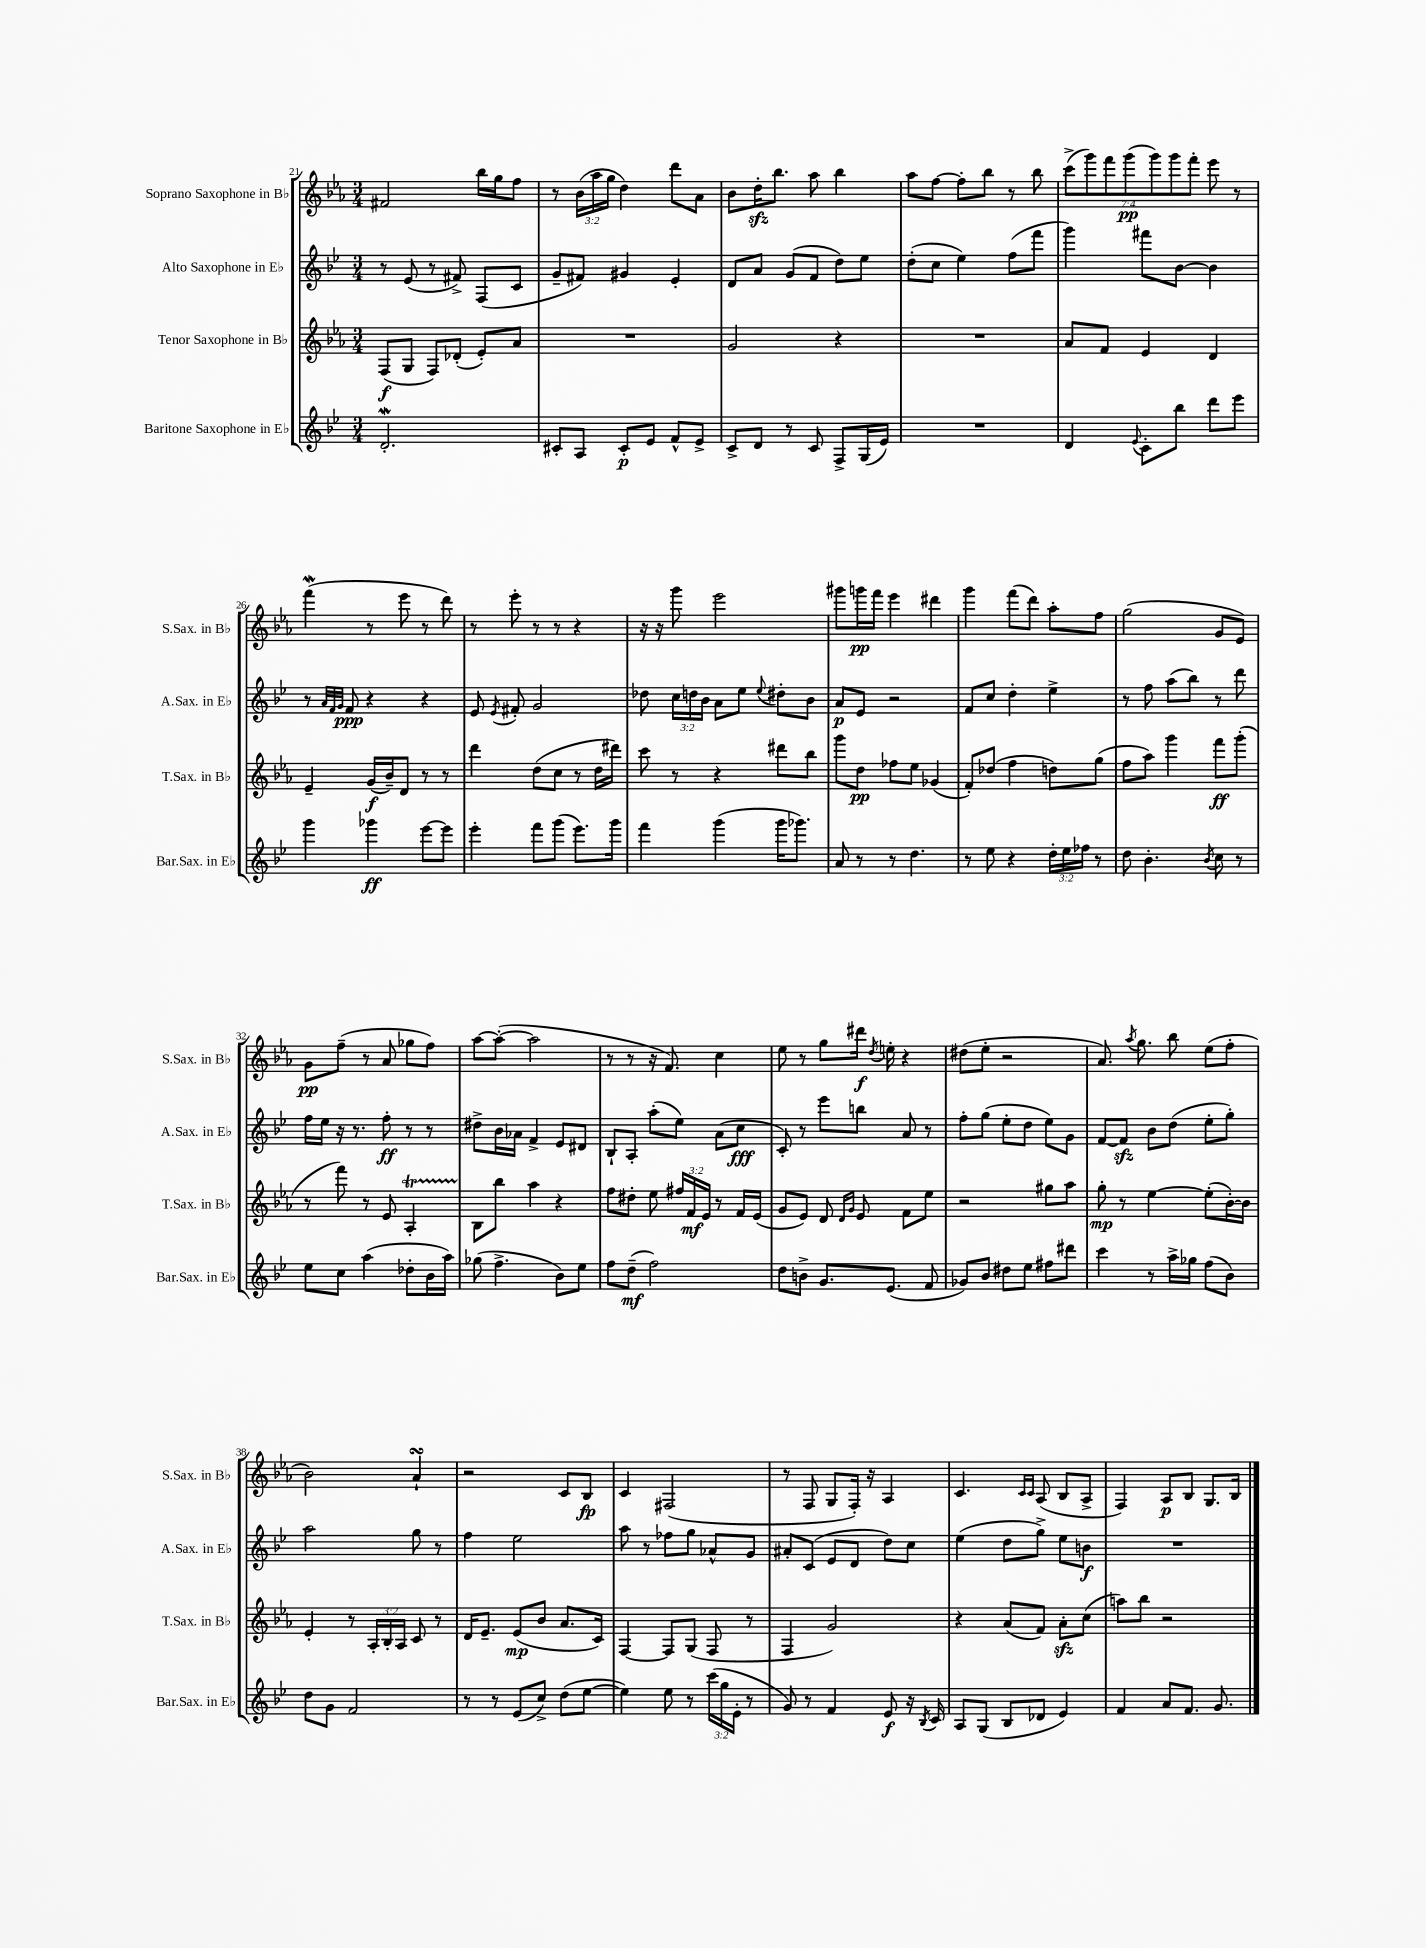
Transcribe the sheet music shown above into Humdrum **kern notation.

**kern	**kern	**kern	**kern
*staff4	*staff3	*staff2	*staff1
*clefG2	*clefG2	*clefG2	*clefG2
*k[b-e-]	*k[b-e-a-]	*k[b-e-]	*k[b-e-a-]
*M3/4	*M3/4	*M3/4	*M3/4
2.d'	(8F	8r	2f#
.	8G	(8e-	.
.	8F)	8r	.
.	(8d-'	8f#^)	.
.	8e-')	(8F	16bb-
.	.	.	16gg
.	8a-	8c	8ff
=	=	=	=
8c#'	2.r	8g~	8r
8A	.	8f#)	(24b-
.	.	.	24aa-
.	.	.	24gg
8c#'	.	4g#	4dd)
8e-	.	.	.
8f^^	.	4e-'	8ddd
8e-^	.	.	8a-
=	=	=	=
8c^	2g	8d	8b-
8d	.	8a	16dd'
.	.	.	8.bb-
8r	.	(8g	.
8c	.	8f	8aa-
8F^	4r	8dd)	4bb-
(16G	.	8ee-	.
16e-)	.	.	.
=	=	=	=
2.r	2.r	(8dd'	8aa-
.	.	8cc	[8ff
.	.	4ee-)	8ff']
.	.	.	8bb-
.	.	(8ff	8r
.	.	8fff	8bb-
=	=	=	=
4d	8a-	4ggg)	(14ccc^
.	.	.	14ggg)
.	8f	.	.
.	.	.	14fff
.	.	.	(14ggg
8qqe-	.	.	.
8c'	4e-	8fff#	.
.	.	.	14ggg)
.	.	.	14ggg
8bb-	.	[8b-	.
.	.	.	14fff'
8ddd	4d	4b-]	8eee-
8eee-	.	.	8r
=	=	=	=
4ggg	4e-~	8r	(4fff
.	.	32qqa	.
.	.	32qqf	.
.	.	32qqg	.
.	.	8f	.
4ggg-	(16g	4r	8r
.	16b-~)	.	.
.	8d	.	8eee-
[8eee-	8r	4r	8r
8eee-]	8r	.	8ddd)
=	=	=	=
4eee-'	4ddd	8e-	8r
.	.	8qe-	.
.	.	8f#'	8eee-'
8fff	(8dd	2g	8r
(8ggg	8cc	.	8r
8.eee-)	8r	.	4r
.	16dd	.	.
16ggg	16ddd#)	.	.
=	=	=	=
4fff	8ccc	8dd-	16r
.	.	.	16r
.	8r	24cc	8ggg
.	.	24dd	.
.	.	24b-	.
(4ggg	4r	8a	2eee-
.	.	8ee-	.
.	.	8qqee-	.
16ggg	8ddd#	8dd#'	.
8.ggg-)	.	.	.
.	8bb-	8b-	.
=	=	=	=
8a	8ggg	8a	8ggg#
8r	8dd	8e-	16ggg
.	.	.	16fff
8r	8ff-	2r	4eee-
4.dd	8ee-	.	.
.	(4g-	.	4ddd#
=	=	=	=
8r	8f')	8f	4ggg
8ee-	(8dd-	8cc	.
4r	4ff	4dd'	(8fff
.	.	.	8ddd)
24dd'	8dd)	4ee-^	8aa-'
24ee-	.	.	.
24ff-	.	.	.
8r	(8gg	.	8ff
=	=	=	=
8dd	8ff	8r	(2gg
4.b-'	8aa-)	8ff	.
.	4ggg	(8aa	.
.	.	8bb-)	.
8qb-	.	.	.
8cc	8fff	8r	8g
8r	(8ggg'	8ddd	8e-)
=	=	=	=
8ee-	8r	16ff	8g
.	.	16ee-	.
8cc	8fff)	16r	(8ff~
.	.	8.r	.
(4aa	8r	.	8r
.	8e-	8ff'	8a-
8dd-'	4A-'	8r	8gg-
16b-	.	8r	8ff)
16aa)	.	.	.
=	=	=	=
(8gg-	8B-	8dd#^	[8aa-
4.ff^	8bb-	16b-	(8aa-'_
.	.	16a-	.
.	4aa-	4f^	2aa-]
8b-)	4r	8e-	.
8ee-	.	8d#	.
=	=	=	=
8ff	8ff	8B-`	8r
(8dd~	8dd#'	8A'	8r
2ff)	8ee-	(8aa'	16r
.	.	.	8.f)
.	24ff#	8ee-)	.
.	24f	.	.
.	24e-	.	.
.	8r	(8a	4cc
.	16f	8cc	.
.	(16e-	.	.
=	=	=	=
8dd	8g	8c')	8ee-
8b^	8e-)	8r	8r
8.g	8d	8eee-	8gg
.	16qqd	.	.
.	16qqg	.	.
.	8e-	8bb	16ddd#
.	.	.	8qdd
(8.e-	.	.	16ee'
.	8f	8a	4r
8f	8ee-	8r	.
=	=	=	=
8g-)	2r	8ff'	(8dd#
8b-	.	(8gg	8ee-'
8dd#	.	8ee-'	2r
8ee-	.	8dd	.
8ff#	8gg#	8ee-)	.
8ddd#	8aa-	8g	.
=	=	=	=
4ccc	8gg'	[8f	8.a-)
.	8r	8f]	.
.	.	.	8qaa-
.	.	.	8.gg
8r	[4ee-	8b-	.
16aa^	.	(8dd	8bb-
16gg-	.	.	.
(8ff	(8ee-']	8ee-'	(8ee-
8b-)	[16b-')	8gg')	8ff'
.	16b-]	.	.
=	=	=	=
8dd	4e-'	2aa	2b-)
8g	.	.	.
2f	8r	.	.
.	24A-'	.	.
.	24B-'	.	.
.	24A-	.	.
.	8c	8gg	4a-`
.	8r	8r	.
=	=	=	=
8r	16d	4ff	2r
.	8.e-~	.	.
8r	.	.	.
(8e-	(8e-	2ee-	.
8cc^)	8b-	.	.
(8dd	8.a-	.	8c
[8ee-	.	.	8B-
.	16c)	.	.
=	=	=	=
4ee-])	[4F	8aa	4c
.	.	8r	.
8ee-	8F]	8ff-	(2F#
8r	(8G	8gg	.
(24ccc	8F	8a-^^	.
24gg	.	.	.
24e-'	.	.	.
8r	8r	8g	.
=	=	=	=
8g)	4F	8a#'	8r
8r	.	(8c	8F
4f	2g)	8e-	8G
.	.	8d	16F')
.	.	.	16r
8e-	.	8dd)	4A-
16r	.	8cc	.
8qB-	.	.	.
16c	.	.	.
=	=	=	=
8A	4r	(4ee-	4.c
(8G	.	.	.
8B-	(8a-	8dd	.
.	.	.	16qqc
.	.	.	16qqc
8d-	8f)	8gg^)	(8A-
4e-)	8a-'	8ee-	8B-
.	(8cc	8b	8A-^
=	=	=	=
4f	8aa)	2.r	4F)
.	8bb-	.	.
8a	2r	.	8A-
8.f	.	.	8B-
.	.	.	8.G
8.g	.	.	.
.	.	.	16B-
==	==	==	==
*-	*-	*-	*-
